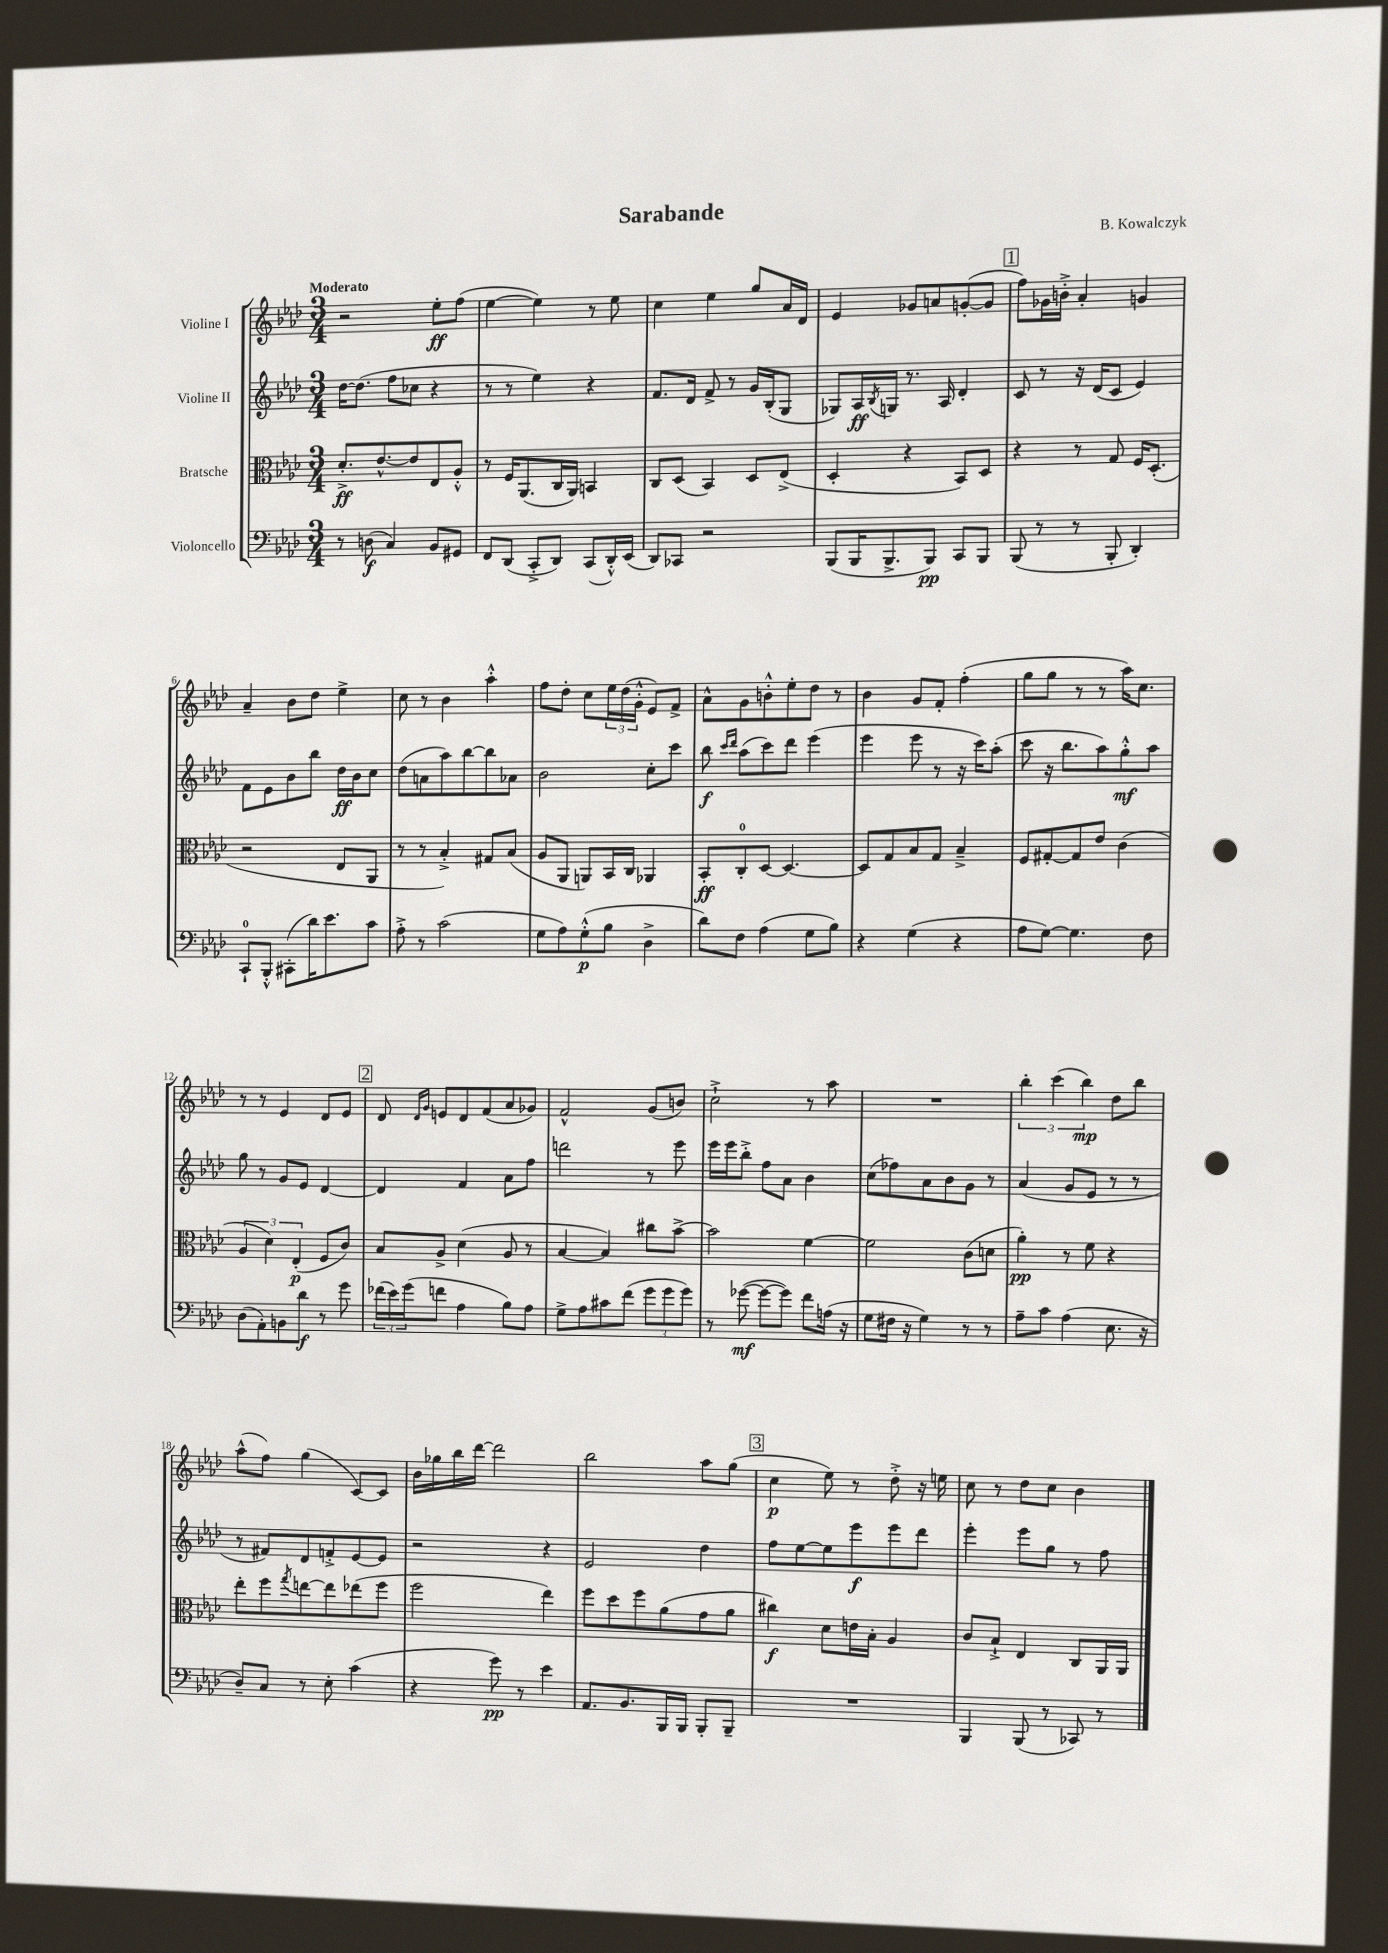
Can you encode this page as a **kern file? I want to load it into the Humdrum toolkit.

**kern	**dynam	**kern	**dynam	**kern	**dynam	**kern	**dynam
*part4	*part4	*part3	*part3	*part2	*part2	*part1	*part1
*staff4	*staff4	*staff3	*staff3	*staff2	*staff2	*staff1	*staff1
*I"Violoncello	*	*I"Bratsche	*	*I"Violine II	*	*I"Violine I	*
*clefF4	*	*clefC3	*	*clefG2	*	*clefG2	*
*k[b-e-a-d-]	*	*k[b-e-a-d-]	*	*k[b-e-a-d-]	*	*k[b-e-a-d-]	*
*M3/4	*	*M3/4	*	*M3/4	*	*M3/4	*
=1	=1	=1	=1	=1	=1	=1	=1
!	!	!	!	!	!	!LO:TX:a:B:t=Moderato	!
8r	.	8.d-'^/L	ff	[16dd-\KL	.	2r	.
.	.	.	.	(8.dd-\J]	.	.	.
(8Dn\	f	.	.	.	.	.	.
.	.	[8.e-^^/	.	.	.	.	.
4C/)	.	.	.	8ff\L	.	.	.
.	.	8e-/]	.	8cc-X\J	.	.	.
8BB-/L	.	8E-/	.	4r	.	8ee-'\L	ff
8GG#X/J	.	8A-'^^/J	.	.	.	(8ff\J	.
=2	=2	=2	=2	=2	=2	=2	=2
8FF/L	.	8r	.	8r	.	[4ee-\	.
(8DD-/J	.	16F/KL	.	8r	.	.	.
.	.	(8.AA-/	.	.	.	.	.
8CC'^/L	.	.	.	4ee-\)	.	4ee-\])	.
8DD-/J)	.	16C/L	.	.	.	.	.
.	.	16AA-/JJ)	.	.	.	.	.
(8CC/L	.	4BBn/	.	4r	.	8r	.
16DD-'^^/L)	.	.	.	.	.	8ee-\	.
(16EE-/JJ	.	.	.	.	.	.	.
=3	=3	=3	=3	=3	=3	=3	=3
8DD-/L)	.	8C/L	.	8.f/L	.	4cc\	.
8CC-X/J	.	(8D-/J	.	.	.	.	.
.	.	.	.	16d-/Jk	.	.	.
2r	.	4BB-/)	.	8f^/	.	4ee-\	.
.	.	.	.	8r	.	.	.
.	.	8D-/L	.	16g/LL	.	8gg/L	.
.	.	.	.	(16B-'/J	.	.	.
.	.	(8E-^/J	.	8G/J	.	16a-/L	.
.	.	.	.	.	.	16d-/JJ	.
=4	=4	=4	=4	=4	=4	=4	=4
(8BBB-/L	.	4D-'/	.	8G-X/L)	.	4e-/	.
16BBB-/K	.	.	.	16A-/L	ff	.	.
.	.	.	.	8qB-/	.	.	.
8.BBB-^/	.	.	.	16Gn/JJ	.	.	.
.	.	4r	.	8.r	.	8g-X/L	.
8BBB-/J)	pp	.	.	.	.	8an/	.
.	.	.	.	16A-/	.	.	.
8CC/L	.	8BB-/L)	.	4d-'/	.	([8gn'/	.
8BBB-/J	.	8D-/J	.	.	.	8g/J]	.
!!LO:REH:place=s1:t=1
=5	=5	=5	=5	=5	=5	=5	=5
(8BBB-/	.	4r	.	8c/	.	8ff\L)	.
8r	.	.	.	8r	.	16g-X\L	.
.	.	.	.	.	.	16bn'^\JJ	.
8r	.	8r	.	16r	.	4a-'/	.
.	.	.	.	(16d-/KL	.	.	.
8BBB-'/	.	8G/	.	8c/J	.	.	.
4DD-'/)	.	16F/KL	.	4e-/)	.	4gn/	.
.	.	(8.D-'/J	.	.	.	.	.
!!LO:LB:g=z
=6	=6	=6	=6	=6	=6	=6	=6
8CC`/L	.	2r	.	8f\L	.	4a-~/	.
8BBB-'^^/J	.	.	.	8e-\	.	.	.
(8CC#X'\L	.	.	.	8b-\	.	8b-\L	.
16d-\K)	.	.	.	8bb-\J	.	8dd-\J	.
8.e-\	.	.	.	.	.	.	.
.	.	8E-/L	.	16dd-\LL	ff	4ee-^\	.
.	.	.	.	16b-\J	.	.	.
8c\J	.	8AA-/J	.	8cc\J	.	.	.
=7	=7	=7	=7	=7	=7	=7	=7
8A-'^\	.	8r	.	(8dd-\L	.	8cc\	.
8r	.	8r	.	8an\	.	8r	.
(2c\	.	4B-'^/)	.	8aa-\)	.	4b-\	.
.	.	.	.	[8bb-\	.	.	.
.	.	8G#X/L	.	8bb-\]	.	4aa-'^^\	.
.	.	(8B-/J	.	8a-X\J	.	.	.
=8	=8	=8	=8	=8	=8	=8	=8
8G\L	.	8A-/L	.	2b-\	.	8ff\L	.
8A-\)	.	8AA-/J	.	.	.	8dd-'\J	.
(8G'^^\	p	8AAn/L)	.	.	.	8cc\L	.
8B-\J	.	16BB-/L	.	.	.	24ee-\L	.
.	.	.	.	.	.	(24dd-\	.
.	.	16C/JJ	.	.	.	.	.
.	.	.	.	.	.	24g'^^\JJ	.
4D-^\	.	4AA-X/	.	8cc'\L	.	8e-/L)	.
.	.	.	.	8ccc\J	.	8f^/J	.
=9	=9	=9	=9	=9	=9	=9	=9
8d-\L)	.	8BB-'/L	ff	8bb-\	f	8a-^^\L	.
.	.	.	.	16qqccc/LL	.	.	.
.	.	.	.	16qqddd-/JJ	.	.	.
8F\J	.	8C'/	.	(8aa-\L	.	8g\	.
(4A-\	.	[8D-/J	.	8ccc\)	.	8bn'^^\	.
.	.	4.D-/_	.	8ddd-\J	.	8ee-'\	.
8G\L	.	.	.	(4eee-\	.	8dd-\J	.
8B-\J)	.	.	.	.	.	8r	.
=10	=10	=10	=10	=10	=10	=10	=10
4r	.	8D-/L]	.	4eee-\	.	4b-\	.
.	.	8G/	.	.	.	.	.
(4G\	.	8B-/	.	8eee-\	.	8g/L	.
.	.	8G/J	.	8r	.	8f'/J	.
4r	.	4B-~^/	.	16r	.	(4ff'\	.
.	.	.	.	16ccc\KL)	.	.	.
.	.	.	.	(8aa-'\J	.	.	.
=11	=11	=11	=11	=11	=11	=11	=11
8A-\L	.	8F/L	.	8ccc\	.	8gg\L	.
[8G\J)	.	[8G#X'/	.	16r	.	8gg\J	.
.	.	.	.	8.bb-\L	.	.	.
4.G\]	.	8G#/]	.	.	.	8r	.
.	.	8e-/J	.	8aa-\)	.	8r	.
.	.	(4c\	.	8gg'^^\	mf	16aa-\KL)	.
.	.	.	.	.	.	8.cc\J	.
8F\	.	.	.	8aa-\J	.	.	.
!!LO:LB:g=z
=12	=12	=12	=12	=12	=12	=12	=12
(8D-\L	.	6A-/	.	8gg\	.	8r	.
8AA-'\)	.	.	.	8r	.	8r	.
.	.	6d-\)	.	.	.	.	.
8BBn\	.	.	.	8g/L	.	4e-/	.
.	.	(6E-'/	p	.	.	.	.
8d-\J	f	.	.	8e-/J	.	.	.
8r	.	8F/L	.	[4d-/	.	8d-/L	.
8g\	.	8c/J)	.	.	.	8e-/J	.
!!LO:REH:place=s1:t=2
=13	=13	=13	=13	=13	=13	=13	=13
(24f-X\LL	.	8B-/L	.	4d-/]	.	8d-/	.
24e-\)	.	.	.	.	.	.	.
(24g\J	.	.	.	.	.	.	.
.	.	.	.	.	.	16qqd-/LL	.
.	.	.	.	.	.	16qqg/JJ	.
8fn\J	.	8A-^/J	.	.	.	8en/L	.
4A-\	.	(4d-\	.	4f/	.	8d-/	.
.	.	.	.	.	.	(8f/	.
8B-\L)	.	8A-/	.	8a-\L	.	8a-/	.
8A-\J	.	8r	.	8ff\J	.	8g-X/J)	.
=14	=14	=14	=14	=14	=14	=14	=14
8G^\L	.	[4B-/	.	2dddn\	.	2f^^/	.
8A-\	.	.	.	.	.	.	.
8c#X\	.	4B-/])	.	.	.	.	.
(8f\J	.	.	.	.	.	.	.
12g\L	.	8cc#X\L	.	8r	.	(8g/L	.
12g\	.	.	.	.	.	.	.
.	.	[8b-^\J	.	8eee-\	.	8bn/J)	.
12g\J)	.	.	.	.	.	.	.
=15	=15	=15	=15	=15	=15	=15	=15
8r	.	2b-\]	.	16eee-\LL	.	2cc`^\	.
.	.	.	.	16eee-\J	.	.	.
([8g-X\	mf	.	.	8bb-'^\J	.	.	.
8g-\L_	.	.	.	8ff\L	.	.	.
8g-\J])	.	.	.	8a-\J	.	.	.
8f\L	.	[4f\	.	4b-\	.	8r	.
(16An\Jk	.	.	.	.	.	8aa-\	.
16r	.	.	.	.	.	.	.
=16	=16	=16	=16	=16	=16	=16	=16
8G\L	.	2f\]	.	(8cc\L	.	2.r	.
16F#X\Jk	.	.	.	8ff-X\)	.	.	.
16r	.	.	.	.	.	.	.
4G\)	.	.	.	8a-\	.	.	.
.	.	.	.	8b-\	.	.	.
8r	.	(8c\L	.	8g\J	.	.	.
8r	.	8dn\J	.	8r	.	.	.
=17	=17	=17	=17	=17	=17	=17	=17
8A-~\L	.	4a-'\)	pp	(4a-/	.	6bb-'\	.
8c\J	.	.	.	.	.	.	.
.	.	.	.	.	.	(6ccc\	.
(4A-\	.	8r	.	8g/L	.	.	.
.	.	.	.	.	.	6bb-\)	mp
.	.	8f\	.	8e-/J	.	.	.
8.E-\	.	4r	.	8r	.	8dd-\L	.
.	.	.	.	8r	.	8bb-\J	.
16r	.	.	.	.	.	.	.
!!LO:LB:g=z
=18	=18	=18	=18	=18	=18	=18	=18
8D-~/L)	.	8ee-'\L	.	8r	.	(8aa-^^\L	.
8C/J	.	8ff\	.	8f#X/L)	.	8ff\J)	.
.	.	8qgg/	.	.	.	.	.
8r	.	[8een\	.	8d-/	.	(4gg\	.
8E-'\	.	8ee\]	.	8fn'^/	.	.	.
(4c\	.	(8ee-X\	.	[8e-/	.	[8c/L)	.
.	.	8ff\J	.	8e-/J]	.	8c/J]	.
=19	=19	=19	=19	=19	=19	=19	=19
4r	.	2ff\	.	2r	.	16b-\LL	.
.	.	.	.	.	.	16gg-X\	.
.	.	.	.	.	.	16bb-\	.
.	.	.	.	.	.	[16ddd-\JJ	.
8g\)	pp	.	.	.	.	2ddd-\]	.
8r	.	.	.	.	.	.	.
4e-\	.	4ee-\)	.	4r	.	.	.
=20	=20	=20	=20	=20	=20	=20	=20
8.AA-/L	.	8ff\L	.	2e-/	.	2bb-\	.
.	.	8dd-\	.	.	.	.	.
8.BB-/	.	.	.	.	.	.	.
.	.	8ff\	.	.	.	.	.
16BBB-/L	.	(8a-\	.	.	.	.	.
16BBB-/JJ	.	.	.	.	.	.	.
8BBB-'/L	.	8g\	.	4dd-\	.	8aa-\L	.
8BBB-~/J	.	8a-\J	.	.	.	(8gg\J	.
!!LO:REH:place=s1:t=3
=21	=21	=21	=21	=21	=21	=21	=21
2.r	.	4cc#X\)	f	8ff\L	.	4cc\	p
.	.	.	.	[8ee-\	.	.	.
.	.	8d-\L	.	8ee-\]	.	8ee-\)	.
.	.	16en\L	.	8eee-\	f	8r	.
.	.	16B-'\JJ	.	.	.	.	.
.	.	4A-/	.	8eee-\	.	8dd-'^\	.
.	.	.	.	8ddd-\J	.	16r	.
.	.	.	.	.	.	16een\	.
=22	=22	=22	=22	=22	=22	=22	=22
4BBB-/	.	8c/L	.	4eee-'\	.	8cc\	.
.	.	8B-`^/J	.	.	.	8r	.
(8BBB-/	.	4E-/	.	8eee-\L	.	8dd-\L	.
8r	.	.	.	8gg\J	.	8cc\J	.
8CC-X/)	.	8C/L	.	8r	.	4b-\	.
8r	.	16AA-/L	.	8ff\	.	.	.
.	.	16AA-/JJ	.	.	.	.	.
==	==	==	==	==	==	==	==
*-	*-	*-	*-	*-	*-	*-	*-
